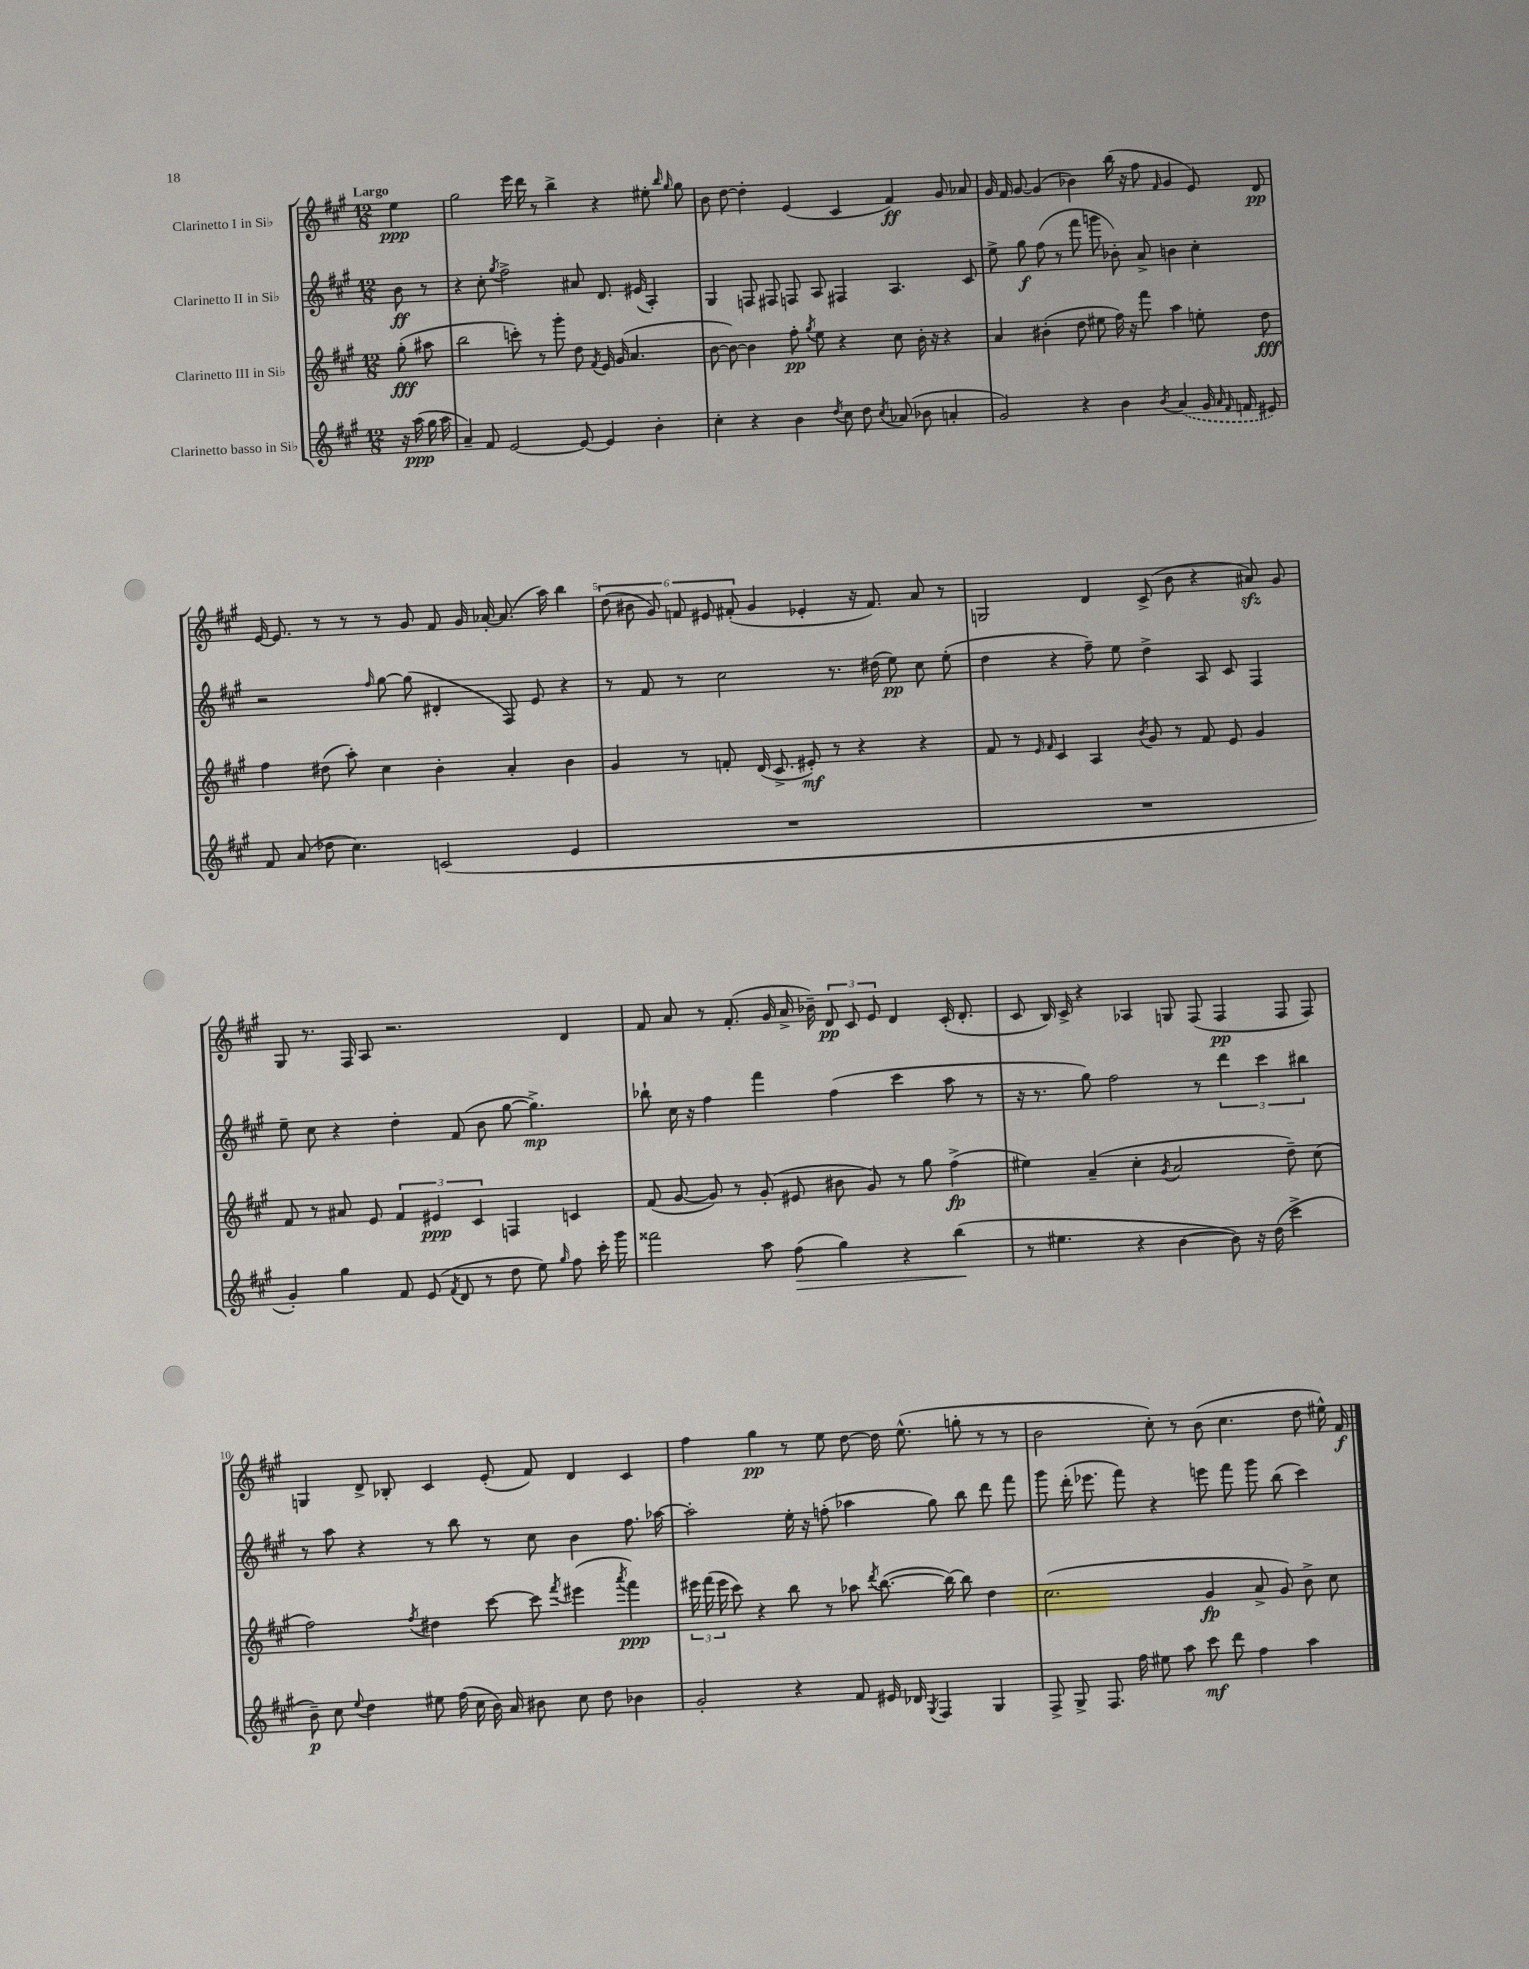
<<
\new StaffGroup <<
\new Staff = "s0" \with { instrumentName = "Clarinetto I in Sib" } {
    \clef treble \key a \major \numericTimeSignature \time 12/8 \partial 4 \tempo "Largo"
    \autoBeamOff e''4\ppp |
    gis''2 e'''16 d'''16 r8 b''4-> r4 eis''8-. \grace { b''16 gis''16 } gis''8 |
    b'8 d''8~ d''4-. e'4( cis'4 fis'4\ff) gis'8 aes'8 |
    gis'16 fis'16 gis'8~ gis'4( bes'4) b''16( r16 fis''8 \grace { fis'16 } gis'4 e'8) d'8\pp |
    e'16~ e'8. r8 r8 r8 gis'8 fis'8 gis'16 aes'16~-. aes'8.( a''16) b''4 |
    \tuplet 6/4 { d''8( bis'8 gis'8) f'8 eis'8 fis'8-.( } gis'4 ees'4-. r16 fis'8.) a'8 r8 |
    g2 d'4 cis'8->( b'8 r4 ais'8\sfz) gis'8 |
    gis8 r8. fis16 a8 r2. d'4 |
    fis'8 a'8 r8 fis'8.-.( gis'16 a'16-> bes'16--) \tuplet 3/2 { d'8\pp cis'8 e'8 } d'4 cis'16-.( d'8.-. |
    cis'8 b16) cis'16-> r4 aes4 g8 fis8( fis4\pp fis8 fis8) |
    g4 d'8-> bes8-. cis'4 e'8-.( fis'8) d'4 cis'4 |
    fis''4 gis''4\pp r8 e''8 d''8~ d''16 e''8.-^( g''8-. r8 r8 |
    b'2 cis''8-.) r8 b'8( cis''4. d''8 eis''16-^) fis'16\f \bar "|." |
}
\new Staff = "s1" \with { instrumentName = "Clarinetto II in Sib" } {
    \clef treble \key a \major \numericTimeSignature \time 12/8 \partial 4
    \autoBeamOff b'8\ff r8 |
    r4 cis''8-. \acciaccatura { gis''8 } fis''2-> ais'8 d'8. eis'16( a4-.) |
    gis4 f8 fis8 f8 a8 fis4 a4. cis'8 |
    e''8-> gis''8\f fis''8( r8 fis'''8 g'''8 bes'8-.) a'8-> b'4 cis''4-. |
    r2 \grace { fis''16 } gis''8~ gis''8( dis'4-. fis8) e'8 r4 |
    r8 fis'8 r8 cis''2 r8. dis''16( e''8\pp) cis''8 e''8-.( |
    d''4 r4 fis''8--) e''8 d''4-> a8 cis'8 fis4 |
    e''8-- cis''8 r4 d''4-. fis'8( b'8 gis''8~ gis''4.->\mp) |
    bes''8-! cis''16 r16 fis''4 fis'''4 fis''4( cis'''4 a''8 r8 |
    r16 r8. gis''8) fis''2 r8 \tuplet 3/2 { d'''4 cis'''4 bis''4 } |
    r8 a''8 r4 r8 b''8 r8 cis''8 b'4 fis''8. aes''16~ |
    aes''2-. e''16-. r16 f''8-.( aes''4 gis''8) b''8 d'''8 fis'''8 |
    gis'''8 d'''16-.( ees'''8. fis'''8) r4 e'''8 fis'''8 gis'''8 b''8( cis'''4) \bar "|." |
}
\new Staff = "s2" \with { instrumentName = "Clarinetto III in Sib" } {
    \clef treble \key a \major \numericTimeSignature \time 12/8 \partial 4
    \autoBeamOff gis''8-.\fff( ais''8 |
    b''2 c'''8-.) r8 gis'''8-. d''8 \acciaccatura { fis'8 } e'16 gis'16( a'4. |
    b'8~ b'8~) b'4 fis''8-.\pp \acciaccatura { gis''8 } e''8 r4 cis''8 b'16-. r16 r4 |
    a'4 bis'4-.( d''8 eis''8 fis''16) r16 fis'''8 a''4 e''8-. d''8\fff |
    fis''4 dis''8( a''8-.) cis''4 b'4-. a'4-. b'4 |
    gis'4 r8 f'8-. d'16( cis'8.-> eis'8-.\mf) r8 r4 r4 |
    fis'8 r8 \grace { e'16 fis'16 } cis'4 a4 \acciaccatura { b'8 } gis'8 r8 fis'8 e'8 gis'4 |
    fis'8 r8 ais'8 e'8 \tuplet 3/2 { fis'4 eis'4\ppp cis'4 } f4 c'4 |
    fis'8( gis'8~ gis'8) r8 gis'8-.( eis'8 bis'8 gis'8) r8 gis''8 fis''4->\fp( |
    eis''4) a'4--( cis''4-. \acciaccatura { gis'8 } a'2 d''8--) cis''8( |
    fis''2) \acciaccatura { fis''8 } dis''4 cis'''8~ cis'''8 \acciaccatura { fis'''8 } eis'''4( \acciaccatura { a'''8 } fis'''4\ppp) |
    \tuplet 3/2 { eis'''16 fis'''16( eis'''16 } cis'''8) r4 b''8 r8 aes''8 \acciaccatura { d'''8 } b''8.~( b''16~) b''8 d''4 |
    cis''2.( gis'4\fp a'8-> gis'8) b'8-> cis''8 \bar "|." |
}
\new Staff = "s3" \with { instrumentName = "Clarinetto basso in Sib" } {
    \clef treble \key a \major \numericTimeSignature \time 12/8 \partial 4
    \autoBeamOff r16 a''16\ppp( gis''16 a''16 |
    a'4--) fis'8 e'2~ e'8~ e'4 b'4-. |
    cis''4-. r4 b'4 \acciaccatura { d''8 } cis''8 d''8 \acciaccatura { cis''8 } aes'8( bes'8 a'4-. |
    gis'2) r4 b'4 \acciaccatura { b'8 } \once \slurDashed a'4( gis'16 \grace { a'16 fis'16 } f'16 eis'8) |
    fis'8 a'8( des''8 cis''4.) c'2( e'4 |
    R1. |
    R1. |
    gis'4-.) gis''4 fis'8 e'8( \acciaccatura { fis'8 } d'8 r8 d''8 e''8) \grace { gis''16 } fis''8 cis'''16-. gis'''16 |
    fisis'''2 a''8 fis''8\>( gis''4) r4 b''4\!( |
    r8 eis''4. r4 b'4~ b'8) r16 d''16( cis'''4-> |
    b'8--\p) cis''8 \appoggiatura { e''8 } d''4 eis''8 fis''16( cis''16 b'16) a'16 bis'8 cis''8 d''8 bes'4 |
    gis'2-. r4 fis'8 eis'16 des'16 \acciaccatura { gis8 } fis4 gis4 |
    fis8-> gis8-> fis8. fis''16 eis''8 a''8 cis'''8\mf d'''8 fis''4 a''4 \bar "|." |
}
>>
>>
\layout { \context { \Score \override BarNumber.break-visibility = ##(#f #t #t) barNumberVisibility = #(every-nth-bar-number-visible 5) } }
